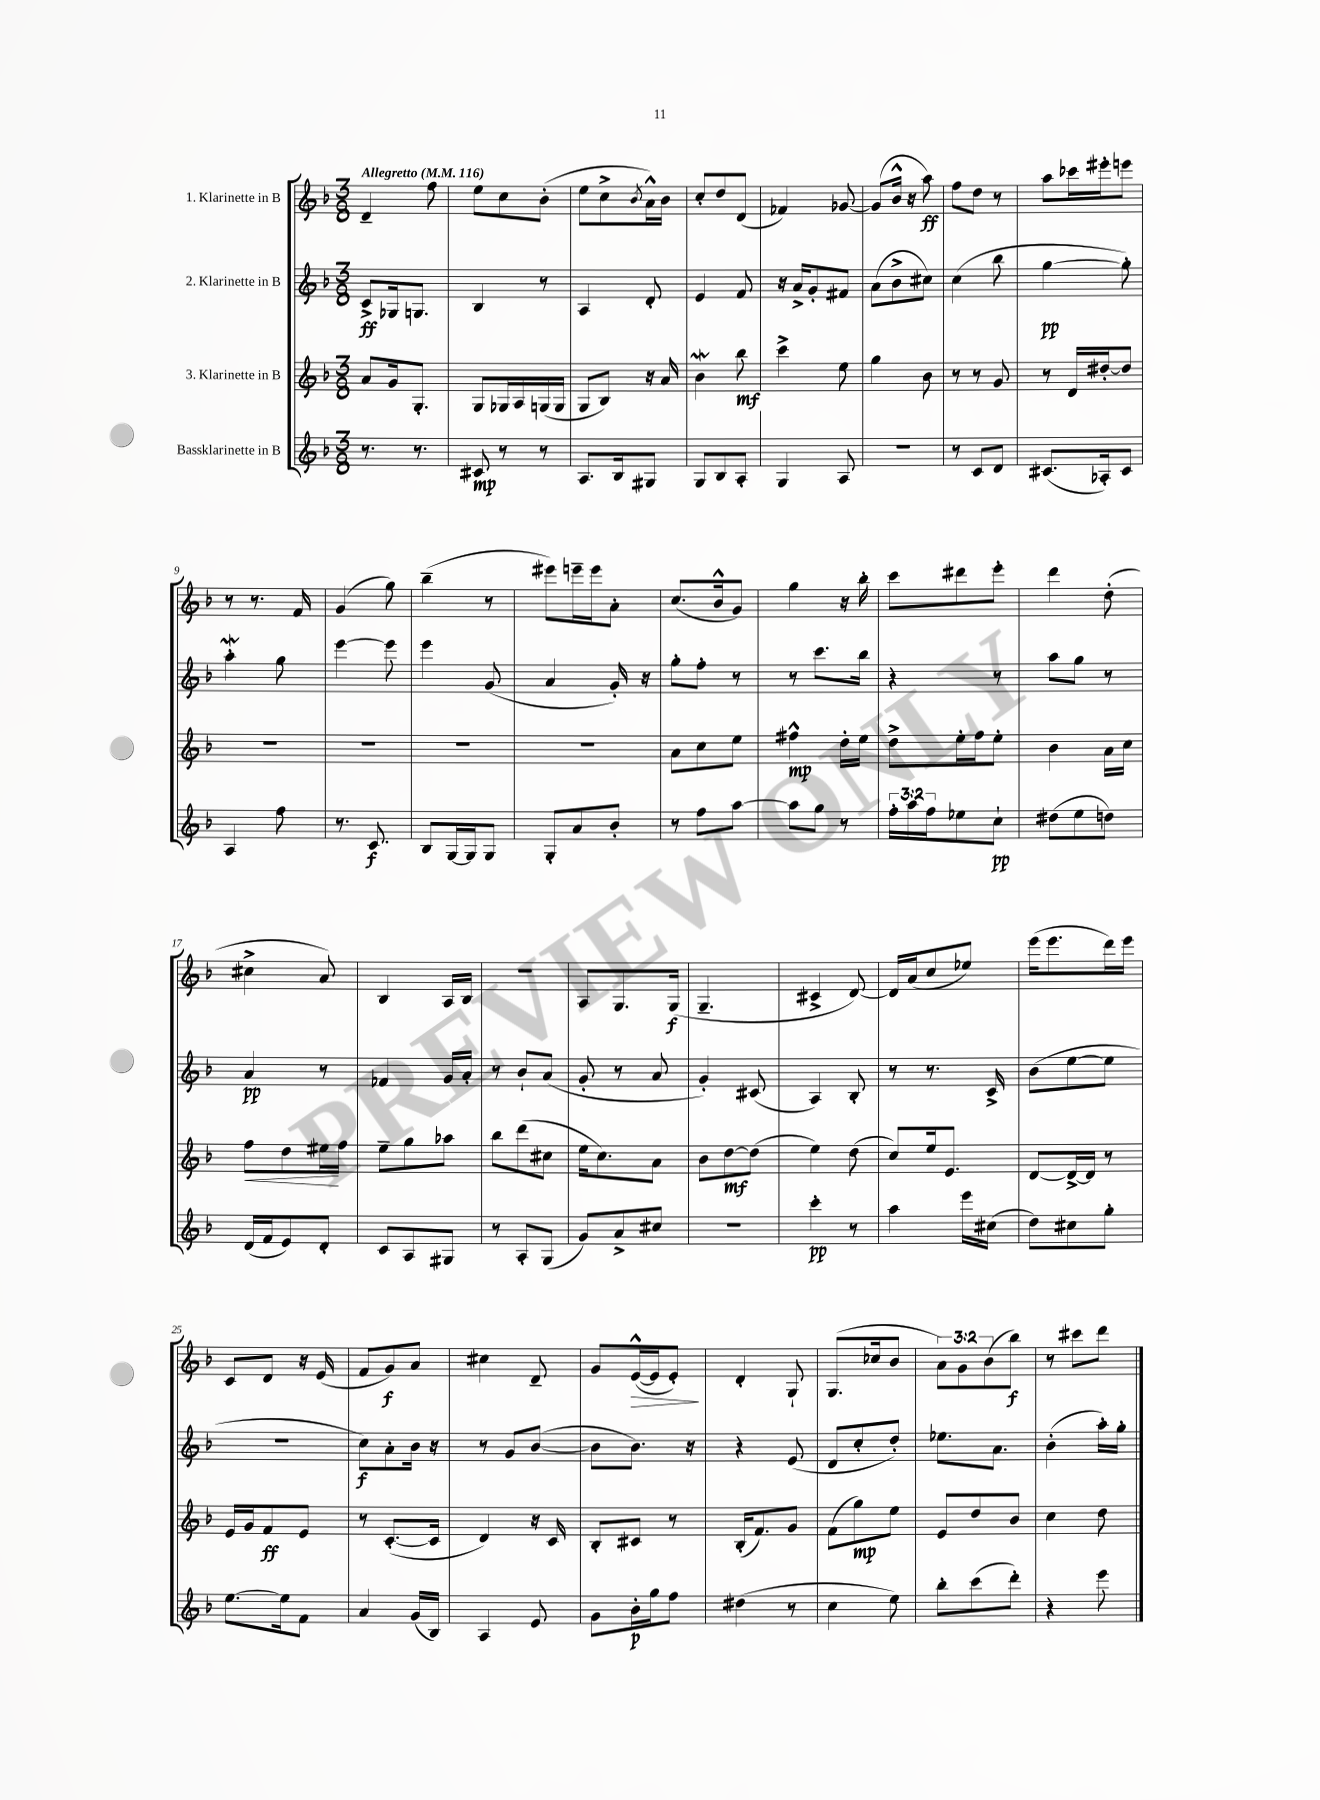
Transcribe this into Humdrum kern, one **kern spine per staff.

**kern	**dynam	**kern	**dynam	**kern	**dynam	**kern	**dynam
*part4	*part4	*part3	*part3	*part2	*part2	*part1	*part1
*staff4	*staff4	*staff3	*staff3	*staff2	*staff2	*staff1	*staff1
*I"Bassklarinette in B	*	*I"3. Klarinette in B	*	*I"2. Klarinette in B	*	*I"1. Klarinette in B	*
*clefG2	*	*clefG2	*	*clefG2	*	*clefG2	*
*k[b-]	*	*k[b-]	*	*k[b-]	*	*k[b-]	*
*M3/8	*	*M3/8	*	*M3/8	*	*M3/8	*
*MM116	*	*MM116	*	*MM116	*	*MM116	*
=1	=1	=1	=1	=1	=1	=1	=1
!	!	!	!	!	!	!LO:TX:a:B:t=Allegretto	!
8.r	.	8a/L	.	8c^/L	ff	4d~/	.
.	.	16g/k	.	16G-X/k	.	.	.
8.r	.	8.G'/J	.	8.Gn/J	.	.	.
.	.	.	.	.	.	8ff\	.
=2	=2	=2	=2	=2	=2	=2	=2
8c#X/	mp	8G/L	.	4B-/	.	8ee\L	.
8r	.	16G-X/L	.	.	.	8cc\	.
.	.	16A/	.	.	.	.	.
8r	.	(16Gn/	.	8r	.	(8b-'\J	.
.	.	16G/JJ	.	.	.	.	.
=3	=3	=3	=3	=3	=3	=3	=3
8.A/L	.	8G/L	.	4A/	.	8ee\L	.
.	.	8B-/J)	.	.	.	8cc^\	.
16B-/k	.	.	.	.	.	.	.
.	.	.	.	.	.	8qb-/	.
8G#X/J	.	16r	.	8d'/	.	16a^^\L)	.
.	.	16a/	.	.	.	16b-\JJ	.
=4	=4	=4	=4	=4	=4	=4	=4
8G/L	.	4b-w\	.	4e/	.	8cc'/L	.
8B-/	.	.	.	.	.	8dd/	.
8A'/J	.	8bb-\	mf	8f/	.	(8d/J	.
=5	=5	=5	=5	=5	=5	=5	=5
4G/	.	4ccc^\	.	16r	.	4f-X/)	.
.	.	.	.	16a^/KL	.	.	.
.	.	.	.	8g'/	.	.	.
8A/	.	8ee\	.	8f#X/J	.	[8g-X/	.
=6	=6	=6	=6	=6	=6	=6	=6
4.r	.	4gg\	.	(8a\L	.	(8g-/L]	.
.	.	.	.	8b-^\	.	16b-^^/Jk	.
.	.	.	.	.	.	16r	.
.	.	8b-\	.	8cc#X\J)	.	8aa\)	ff
=7	=7	=7	=7	=7	=7	=7	=7
8r	.	8r	.	(4cc\	.	8ff\L	.
8c/L	.	8r	.	.	.	8dd\J	.
8d/J	.	8g/	.	8bb-\	.	8r	.
=8	=8	=8	=8	=8	=8	=8	=8
(8.c#X/L	.	8r	.	[4gg\	pp	8aa\L	.
.	.	16d/LL	.	.	.	16ccc-X\L	.
16A-X'/k)	.	[16dd#X'/J	.	.	.	16eee#X'\J	.
8c#/J	.	8dd#/J]	.	8gg'\])	.	8eeen\J	.
!!LO:LB:g=z
=9	=9	=9	=9	=9	=9	=9	=9
4A/	.	4.r	.	4aaW'\	.	8r	.
.	.	.	.	.	.	8.r	.
8ff\	.	.	.	8gg\	.	.	.
.	.	.	.	.	.	16f/	.
=10	=10	=10	=10	=10	=10	=10	=10
8.r	.	4.r	.	[4eee\	.	(4g/	.
8.c/	f	.	.	.	.	.	.
.	.	.	.	8eee\]	.	8gg\)	.
=11	=11	=11	=11	=11	=11	=11	=11
8B-/L	.	4.r	.	4eee\	.	(4bb-~\	.
[16G/L	.	.	.	.	.	.	.
16G/J]	.	.	.	.	.	.	.
8G/J	.	.	.	(8g/	.	8r	.
=12	=12	=12	=12	=12	=12	=12	=12
8G'/L	.	4.r	.	4a/	.	8eee#X\L)	.
8a/	.	.	.	.	.	16eeen~\L	.
.	.	.	.	.	.	16eee\J	.
8b-'/J	.	.	.	16g'/)	.	8a'\J	.
.	.	.	.	16r	.	.	.
=13	=13	=13	=13	=13	=13	=13	=13
8r	.	8a\L	.	8gg'\L	.	(8.cc/L	.
8ff\L	.	8cc\	.	8ff'\J	.	.	.
.	.	.	.	.	.	16b-^^/k	.
[8aa\J	.	8ee\J	.	8r	.	8g/J)	.
=14	=14	=14	=14	=14	=14	=14	=14
8aa\L]	.	4ff#X^^\	mp	8r	.	4gg\	.
8gg\J	.	.	.	8.ccc\L	.	.	.
8r	.	16dd'\LL	.	.	.	16r	.
.	.	16ee\JJ	.	16bb-\Jk	.	16bb-'\	.
=15	=15	=15	=15	=15	=15	=15	=15
24ff'\LL	.	8dd^\L	.	4r	.	8ccc\L	.
24aa\	.	.	.	.	.	.	.
24ff\J	.	.	.	.	.	.	.
8ee-X\	.	16ee'\L	.	.	.	8ddd#X\	.
.	.	16ff\J	.	.	.	.	.
8cc`\J	pp	8ee'\J	.	8r	.	8eee'\J	.
=16	=16	=16	=16	=16	=16	=16	=16
(8dd#X\L	.	4b-\	.	8aa\L	.	4ddd\	.
8ee\	.	.	.	8gg\J	.	.	.
8ddn\J)	.	16a\LL	.	8r	.	(8dd'\	.
.	.	16cc\JJ	.	.	.	.	.
!!LO:LB:g=z
=17	=17	=17	=17	=17	=17	=17	=17
!	!	!	!LO:HP:b	!	!	!	!
(16d/LL	.	8ff\L	<	4a/	pp	4cc#X^\	.
16f/J	.	.	.	.	.	.	.
8e/)	.	8dd\	.	.	.	.	.
8d'/J	.	16ee#X\L	.	8r	.	8a/)	.
.	.	16ff\JJ	[	.	.	.	.
=18	=18	=18	=18	=18	=18	=18	=18
8c/L	.	8ee~\L	.	4f-X/	.	4B-/	.
8A/	.	8gg\	.	.	.	.	.
8G#X/J	.	8aa-X\J	.	16g/LL	.	16A/LL	.
.	.	.	.	16a'/JJ	.	16B-/JJ	.
=19	=19	=19	=19	=19	=19	=19	=19
8r	.	8bb-\L	.	8r	.	4.r	.
8A'/L	.	(8ddd\	.	8b-`/L	.	.	.
(8G/J	.	8cc#X\J	.	(8a/J	.	.	.
=20	=20	=20	=20	=20	=20	=20	=20
8g/L)	.	16ee\KL	.	8g'/	.	8A/L	.
.	.	8.cc\)	.	.	.	.	.
8a^/	.	.	.	8r	.	8.G/	.
8cc#X/J	.	8a\J	.	8a/	.	.	.
.	.	.	.	.	.	(16G/Jk	f
=21	=21	=21	=21	=21	=21	=21	=21
4.r	.	8b-\L	.	4g'/)	.	4.G~/	.
.	.	[8dd\	mf	.	.	.	.
.	.	(8dd\J]	.	(8c#X/	.	.	.
=22	=22	=22	=22	=22	=22	=22	=22
4ccc'\	pp	4ee\)	.	4A/)	.	4c#X^/	.
8r	.	(8dd\	.	8B-'/	.	[8d/)	.
=23	=23	=23	=23	=23	=23	=23	=23
4aa\	.	8cc/L)	.	8r	.	16d/LL]	.
.	.	.	.	.	.	(16a/J	.
.	.	16ee/k	.	8.r	.	8cc/	.
.	.	8.e/J	.	.	.	.	.
16eee\LL	.	.	.	.	.	8ee-X/J)	.
(16cc#X\JJ	.	.	.	16c^/	.	.	.
=24	=24	=24	=24	=24	=24	=24	=24
8dd\L)	.	[8d/L	.	(8b-\L	.	(16eee\KL	.
.	.	.	.	.	.	8.eee\	.
8cc#X\	.	16d^/L_	.	[8ee\	.	.	.
.	.	16d/JJ]	.	.	.	.	.
8gg'\J	.	8r	.	8ee\J]	.	16ddd\L)	.
.	.	.	.	.	.	16eee\JJ	.
!!LO:LB:g=z
=25	=25	=25	=25	=25	=25	=25	=25
[8.ee\L	.	16e/LL	.	4.r	.	8c/L	.
.	.	16g/J	.	.	.	.	.
.	.	8f/	ff	.	.	8d/J	.
16ee\k]	.	.	.	.	.	.	.
8f\J	.	8e/J	.	.	.	16r	.
.	.	.	.	.	.	(16e/	.
=26	=26	=26	=26	=26	=26	=26	=26
4a/	.	8r	.	8cc\L)	f	8f/L	.
.	.	([8.c'/L	.	8a'\	.	8g/)	f
(16g/LL	.	.	.	16b-\Jk	.	8a/J	.
16B-/JJ)	.	16c/Jk]	.	16r	.	.	.
=27	=27	=27	=27	=27	=27	=27	=27
4A/	.	4d/)	.	8r	.	4cc#X\	.
.	.	.	.	8g/L	.	.	.
8e/	.	16r	.	([8b-/J	.	8d~/	.
.	.	16c/	.	.	.	.	.
=28	=28	=28	=28	=28	=28	=28	=28
8g\L	.	8B-'/L	.	8b-\L]	.	8g/L	.
!	!	!	!	!	!	!	!LO:HP:b
16b-'\L	p	8c#X/J	.	8.b-\J)	.	([16e^^/L	>
16gg\J	.	.	.	.	.	16e/J]	.
8ff\J	.	8r	.	.	.	8e'/J)	.
.	.	.	.	16r	.	.	.
.	.	.	.	.	.	.	]
=29	=29	=29	=29	=29	=29	=29	=29
(4dd#X\	.	(16B-'/KL	.	4r	.	4d'/	.
.	.	8.f/)	.	.	.	.	.
8r	.	8g/J	.	(8e/	.	8G`/	.
=30	=30	=30	=30	=30	=30	=30	=30
4cc\	.	(8f\L	.	8d/L	.	(8.G/L	.
.	.	8gg\)	mp	8cc'/	.	.	.
.	.	.	.	.	.	16cc-X/k	.
8ee\)	.	8ee\J	.	8dd'/J)	.	8b-/J	.
=31	=31	=31	=31	=31	=31	=31	=31
8bb-'\L	.	8e/L	.	8.ee-X\L	.	12a\L)	.
.	.	.	.	.	.	12g\	.
(8ccc\	.	8dd/	.	.	.	.	.
.	.	.	.	.	.	(12b-\	.
.	.	.	.	8.a\J	.	.	.
8ddd'\J)	.	8b-/J	.	.	.	8bb-\J)	f
=32	=32	=32	=32	=32	=32	=32	=32
4r	.	4cc\	.	(4b-'\	.	8r	.
.	.	.	.	.	.	8ccc#X\L	.
8eee\	.	8dd\	.	16aa'\LL)	.	8ddd\J	.
.	.	.	.	16gg'\JJ	.	.	.
==	==	==	==	==	==	==	==
*-	*-	*-	*-	*-	*-	*-	*-
